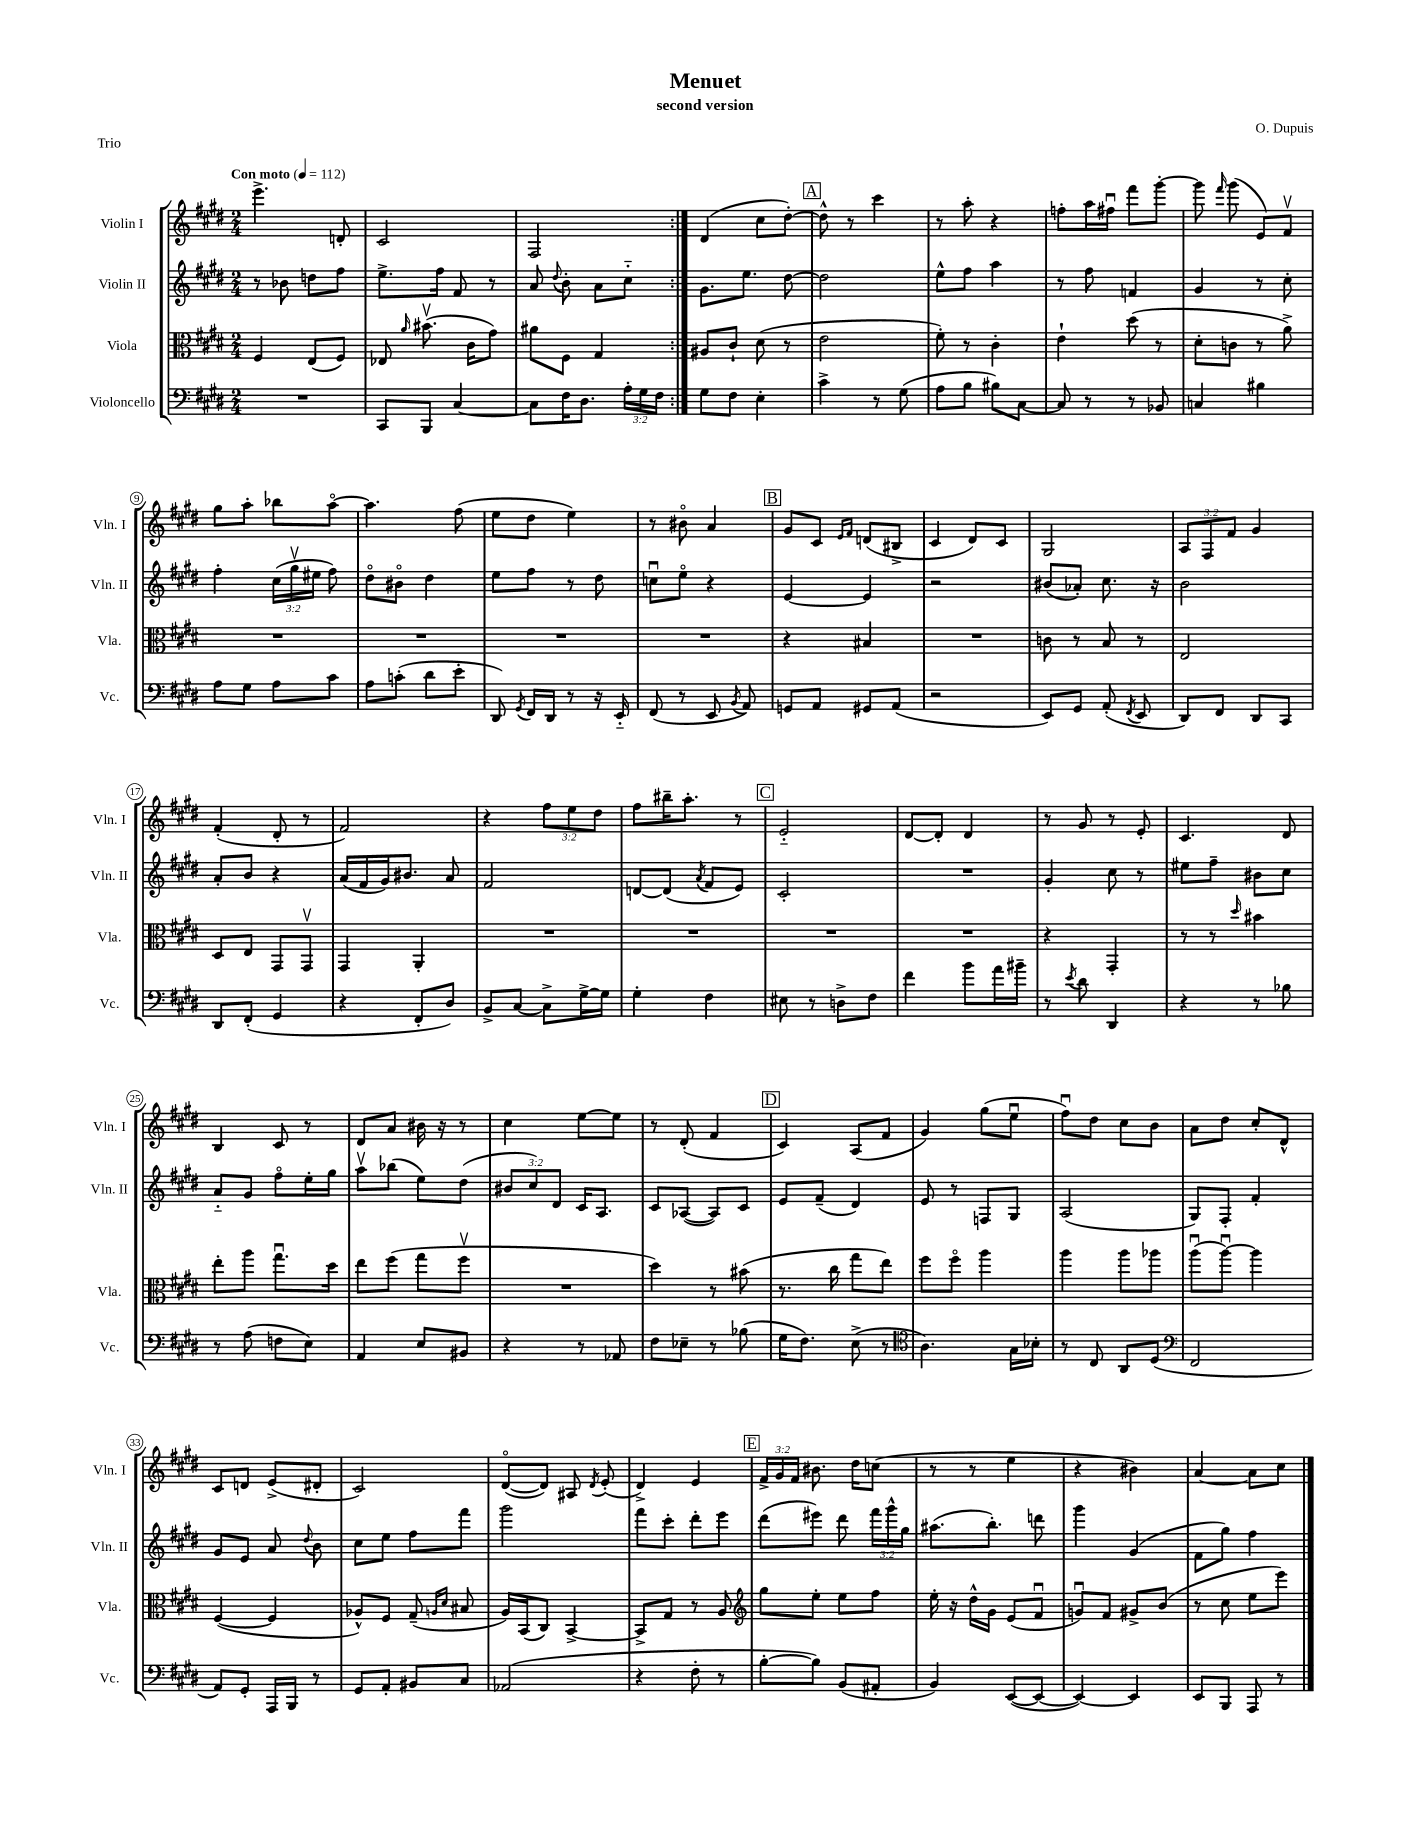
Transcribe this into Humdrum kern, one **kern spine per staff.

**kern	**kern	**kern	**kern
*staff4	*staff3	*staff2	*staff1
*clefF4	*clefC3	*clefG2	*clefG2
*k[f#c#g#d#]	*k[f#c#g#d#]	*k[f#c#g#d#]	*k[f#c#g#d#]
*M2/4	*M2/4	*M2/4	*M2/4
*MM112	*MM112	*MM112	*MM112
2r	4F#	8r	4.eee^
.	.	8b-	.
.	(8E	8dd	.
.	8F#)	8ff#	8d'
=	=	=	=
8CC#	8E-	8.ee^	2c#
.	16qqa	.	.
8BBB	(8.b#v	.	.
.	.	16ff#	.
[4C#	.	8f#	.
.	16c#	.	.
.	8g#)	8r	.
=	=	=	=
8C#]	8a#	8a	2F#
.	.	8qqdd#	.
16F#	8F#	8b'	.
8.D#	.	.	.
.	4G#	8a	.
24A'	.	8cc#'~	.
24G#	.	.	.
24F#	.	.	.
=:|!	=:|!	=:|!	=:|!
8G#	8A#	8.g#	(4d#
8F#	8c#`	.	.
.	.	8.ee	.
4E'	(8d#	.	8cc#
.	8r	[8dd#	[8dd#')
=	=	=	=
4c#^	2e	2dd#]	8dd#^^]
.	.	.	8r
8r	.	.	4ccc#
(8G#	.	.	.
=	=	=	=
8A	8f#')	8ee^^	8r
8B	8r	8ff#	8aa'
8B#)	4c#'	4aa	4r
[8C#	.	.	.
=	=	=	=
8C#]	4e`	8r	8ff'
8r	.	8ff#	16aa
.	.	.	16ff#u
8r	(8dd#	4f	8fff#
8BB-	8r	.	[8ggg#'
=	=	=	=
4C	8d#'	4g#	8ggg#]
.	.	.	16qqfff#
.	8c	.	(8ggg#
4B#	8r	8r	8e)
.	8a^)	8cc#'	8f#v
=	=	=	=
8A	2r	4ff#'	8gg#
8G#	.	.	8aa'
8A	.	(24cc#	8bb-
.	.	24gg#v	.
.	.	24ee#	.
8c#	.	8ff#)	[8aao
=	=	=	=
8A	2r	8dd#o	4.aa]
(8c'	.	8b#o	.
8d#	.	4dd#	.
8e'	.	.	(8ff#
=	=	=	=
8DD#)	2r	8ee	8ee
8qGG#	.	.	.
16FF#	.	8ff#	8dd#
16DD#	.	.	.
8r	.	8r	4ee)
16r	.	8dd#	.
16EE'~	.	.	.
=	=	=	=
(8FF#	2r	8ccu	8r
8r	.	8eeo	8b#o
8EE	.	4r	4a
8qBB	.	.	.
8AA)	.	.	.
=	=	=	=
8GG	4r	[4e	8g#
8AA	.	.	8c#
.	.	.	16qqe
.	.	.	16qqf#
8GG#	4B#	4e]	(8d
(8AA	.	.	8B#^
=	=	=	=
2r	2r	2r	4c#
.	.	.	8d#)
.	.	.	8c#
=	=	=	=
8EE)	8c	(8b#	2G#
8GG#	8r	8a-')	.
(8AA'	8B	8.cc#	.
8qFF#	.	.	.
8EE	8r	.	.
.	.	16r	.
=	=	=	=
8DD#)	2E	2b	12A
.	.	.	12F#
8FF#	.	.	.
.	.	.	12f#
8DD#	.	.	4g#
8CC#	.	.	.
=	=	=	=
8DD#	8D#	8a'	(4f#'
(8FF#'	8E	8b	.
4GG#	8GG#	4r	8d#'
.	8GG#v	.	8r
=	=	=	=
4r	4GG#	(16a	2f#)
.	.	16f#	.
.	.	16g#)	.
.	.	8.b#	.
8FF#'	4AA'	.	.
8D#)	.	8a	.
=	=	=	=
8BB^	2r	2f#	4r
[8C#	.	.	.
8C#^]	.	.	12ff#
.	.	.	12ee
[16G#^	.	.	.
.	.	.	12dd#
16G#]	.	.	.
=	=	=	=
4G#'	2r	[8d	8ff#
.	.	(8d]	16bb#~
.	.	.	8.aa'
.	.	8qa	.
4F#	.	8f#	.
.	.	8e)	8r
=	=	=	=
8E#	2r	2c#'	2e'~
8r	.	.	.
8D^	.	.	.
8F#	.	.	.
=	=	=	=
4f#	2r	2r	[8d#
.	.	.	8d#']
8b	.	.	4d#
16a	.	.	.
16b#~	.	.	.
=	=	=	=
8r	4r	4g#'	8r
8qe	.	.	.
8d#	.	.	8g#
4DD#	4GG#'	8cc#	8r
.	.	8r	8e'
=	=	=	=
4r	8r	8ee#	4.c#
.	8r	8ff#~	.
.	16qqdd#	.	.
8r	4b#	8b#	.
8B-	.	8cc#	8d#
=	=	=	=
8r	8ee'	8a'~	4B
(8A	8aa	8g#	.
8F	8.gg#u	8ff#o	8c#
8E)	.	16ee'	8r
.	16dd#	16gg#	.
=	=	=	=
4AA	8ee	8aav	8d#
.	(8ff#	(8bb-	8a
8E	8gg#	8ee)	16b#
.	.	.	16r
8BB#	8ff#v	(8dd#	8r
=	=	=	=
4r	2r	12b#	4cc#
.	.	12cc#)	.
.	.	12d#	.
8r	.	16c#	[8ee
.	.	8.A	.
8AA-	.	.	8ee]
=	=	=	=
8F#	4dd#)	8c#	8r
8E-~	.	([8A-	(8d#'
8r	8r	8A-])	4f#
(8B-	(8b#	8c#	.
=	=	=	=
16G#	8.r	8e	4c#)
8.F#)	.	.	.
.	.	(8f#~	.
.	16cc#	.	.
(8E^	8gg#	4d#)	(8A
8r	8ee)	.	8f#
=	=	=	=
*clefC4	*	*	*
4.A)	8ff#	8e	4g#)
.	8ff#o	8r	.
.	4aa	8F	(8gg#
16G#	.	8G#	8eeu
16B-'	.	.	.
=	=	=	=
8r	4aa	(2A	8ff#u)
8C#	.	.	8dd#
8AA	8aa	.	8cc#
(8D#	8aa-	.	8b
=	=	=	=
*clefF4	*	*	*
2FF#	(8aau	8G#)	8a
.	[8aau)	8F#'	8dd#
.	4aa]	4f#'	8cc#'
.	.	.	8d#^^
=	=	=	=
8AA)	([4F#	8g#	8c#
8GG#'	.	8e	8d
16AAA	4F#]	8a	(8e^
16BBB	.	.	.
.	.	8qqdd#	.
8r	.	8b	8d#'
=	=	=	=
8GG#	8A-^^)	8cc#	2c#)
8AA'	8F#	8ee	.
8BB#	(8G#~	8ff#	.
.	16qqA	.	.
.	16qqd#	.	.
8C#	8B#	8fff#	.
=	=	=	=
(2AA-	16A)	2ggg#	([8d#o
.	(16BB	.	.
.	8C#)	.	8d#])
.	[4BB^	.	8A#
.	.	.	8qd#
.	.	.	(8e'
=	=	=	=
4r	8BB^]	8fff#	4d#^)
.	8G#	8ccc#'	.
8F#'	8r	8ddd#'	4e
8r	8A	8eee	.
=	=	=	=
*	*clefG2	*	*
[8B'	8gg#	(8ddd#	24f#^
.	.	.	24g#
.	.	.	24f#
8B])	8ee'	8eee#)	8.b#
(8BB	8ee	8ddd#	.
.	.	.	16dd#
8AA#'	8ff#	24fff#	(8cc
.	.	24ggg#^^	.
.	.	24gg#	.
=	=	=	=
4BB)	16ee'	(8.aa#	8r
.	16r	.	.
.	16dd#^^	.	8r
.	16g#	8.bb')	.
([8EE	(8e	.	4ee
8EE_	8f#u	8ddd	.
=	=	=	=
4EE_)	8gu)	4ggg#	4r
.	8f#	.	.
4EE]	8g#^	(4g#	4b#)
.	(8b	.	.
=	=	=	=
8EE	8r	8f#	[4a
8BBB	8cc#	8gg#)	.
8AAA	8ee	4ff#	8a]
8r	8eee)	.	8cc#
==	==	==	==
*-	*-	*-	*-
